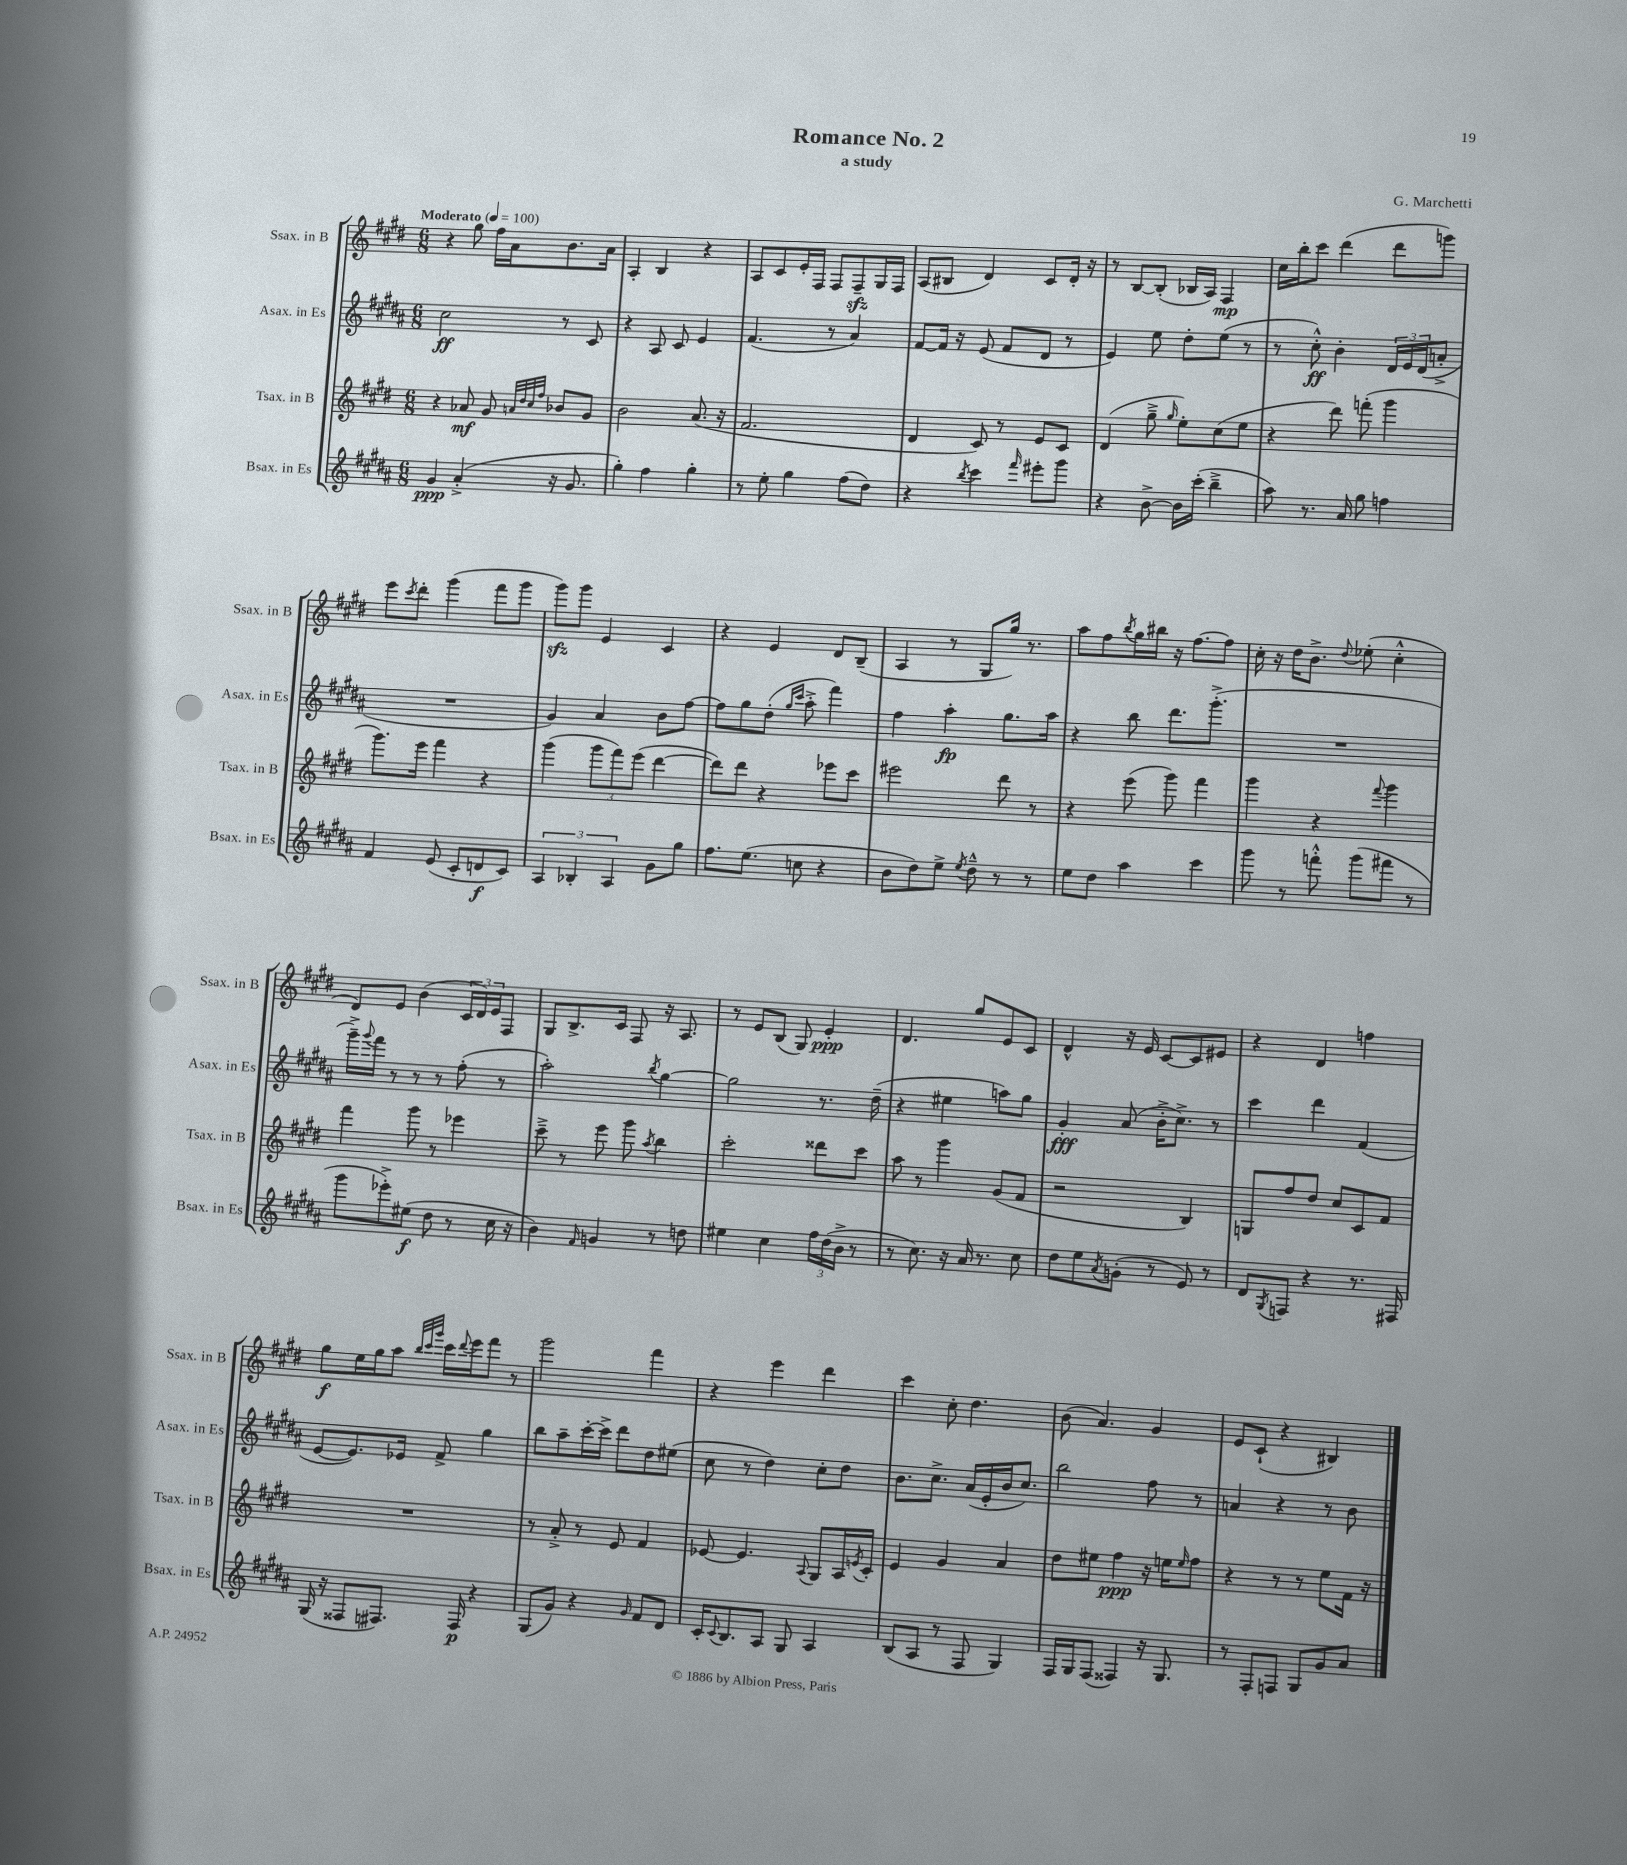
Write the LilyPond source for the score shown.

\header { title = "Romance No. 2" composer = "G. Marchetti" subtitle = "a study" }
<<
\new StaffGroup <<
\new Staff = "s0" \with { instrumentName = "Ssax. in B" shortInstrumentName = "Ssax. in B" } {
    \clef treble \key e \major \numericTimeSignature \time 6/8 \tempo "Moderato" 4 = 100
    r4 gis''8 fis''16 a'16 b'8. a'16 |
    a4-. b4 r4 |
    a8 cis'8 e'16-. fis16 fis8 fis8--\sfz gis16 fis16 |
    a8( bis8 dis'4) cis'8 dis'16-. r16 |
    r8 b8~ b8-.( bes16 a16) fis4\mp |
    cis''16 b''16-. cis'''8 dis'''4( dis'''8 g'''8) |
    e'''8 \acciaccatura { cis'''8 } dis'''8-. gis'''4( fis'''8 gis'''8 |
    gis'''8\sfz) gis'''8 e'4 cis'4 |
    r4 e'4 dis'8 b8--( |
    a4 r8 gis8 gis''16) r8. |
    a''8 fis''8 \acciaccatura { b''8 } gis''16 bis''16 r16 fis''8.~ fis''8 |
    cis''16-. r16 dis''16 b'8.-> \appoggiatura { dis''8 } ees''8-.( cis''4-.-^ |
    dis'8) e'8 b'4( \tuplet 3/2 { cis'16 dis'16) e'16 } fis8 |
    gis8 b8.-> cis'16 fis8 r16 a8. |
    r8 e'8 b8( gis8) e'4-.\ppp |
    dis'4. gis''8 e'8 cis'8 |
    dis'4-^ r16 e'16 cis'8~ cis'8 eis'8 |
    r4 dis'4 f''4 |
    gis''8\f e''16 gis''16 a''8 \grace { b''32 cis'''32 gis'''32 } cis'''16 \appoggiatura { dis'''8 } e'''16 fis'''8 r8 |
    gis'''2 fis'''4 |
    r4 e'''4 dis'''4 |
    cis'''4 cis''8-. dis''4. |
    b'8( a'4.) gis'4 |
    e'8 cis'8-!( r4 bis4) \bar "|." |
}
\new Staff = "s1" \with { instrumentName = "Asax. in Es" shortInstrumentName = "Asax. in Es" } {
    \clef treble \key b \major \numericTimeSignature \time 6/8
    cis''2\ff r8 cis'8 |
    r4 ais8 cis'8 e'4 |
    fis'4.( r8 ais'4) |
    fis'8~ fis'16 r16 e'8( fis'8 dis'8 r8 |
    e'4) e''8 dis''8-. e''8( r8 |
    r8 cis''8-.-^\ff) b'4-. \tuplet 3/2 { dis'16 e'16 dis'16( } a'8-.-> |
    R2. |
    gis'4) ais'4 b'8 fis''8~ |
    fis''8 gis''8 dis''8-.( \grace { gis''16 cis'''16 } ais''8-.-> fis'''4) |
    fis''4 ais''4-.\fp gis''8. ais''16 |
    r4 b''8 dis'''8. gis'''8.-.->( |
    R2. |
    gis'''16--->) \appoggiatura { gis'''8 } fis'''16 r8 r8 r8 fis''8-.( r8 |
    ais''2-.) \acciaccatura { b''8 } gis''4~ |
    gis''2 r8. dis''16--( |
    r4 eis''4 a''8) gis''8 |
    gis'4-.\fff ais'8( b'16-.-> cis''8.->) r8 |
    cis'''4 dis'''4 fis'4( |
    e'8~ e'8.) ees'16 fis'8-> gis''4 |
    b''8 ais''8-- cis'''16~-. cis'''16-> dis'''8 dis''8 eis''8( |
    cis''8 r8 dis''4) cis''8-. dis''8 |
    b'8. cis''8.-> ais'16( e'16-. b'16 cis''8.) |
    b''2 fis''8 r8 |
    a'4 r4 r8 b'8 \bar "|." |
}
\new Staff = "s2" \with { instrumentName = "Tsax. in B" shortInstrumentName = "Tsax. in B" } {
    \clef treble \key e \major \numericTimeSignature \time 6/8
    r4 aes'8\mf gis'8 \grace { a'32 dis''32 cis''32 fis''32 } bes'8 gis'8 |
    b'2 a'8.( r16 |
    fis'2. |
    dis'4 cis'8) r8 e'8 cis'8 |
    dis'4( gis''8---> \grace { gis''16 } e''8-.) cis''8( e''8 |
    r4 dis'''8) f'''8-.( gis'''4 |
    gis'''8.) e'''16 fis'''4 r4 |
    gis'''4( \tuplet 3/2 { gis'''8 fis'''8) e'''8( } dis'''4~ |
    dis'''8) dis'''8 r4 ees'''8 cis'''8 |
    eis'''2 dis'''8 r8 |
    r4 e'''8( gis'''8) fis'''4 |
    gis'''4 r4 \appoggiatura { fis'''8 } gis'''4 |
    fis'''4 gis'''8 r8 ees'''4 |
    cis'''8---> r8 e'''8 gis'''8 \acciaccatura { a''8 } b''4 |
    cis'''2-. disis'''8 cis'''8 |
    a''8 r8 gis'''4 gis'8( fis'8 |
    r2 b4) |
    g8 fis''8 dis''8 cis''8 cis'8 fis'8 |
    R2. |
    r8 a'8-.-> r8 e'8 fis'4 |
    ees'8~ ees'4. \appoggiatura { a8 } gis8 a16 \acciaccatura { e'8 } cis'16-. |
    e'4 gis'4 a'4 |
    dis''8 eis''8 fis''4\ppp r16 e''16 \grace { e''16 } fis''8 |
    r4 r8 r8 e''8 fis'16 r16 \bar "|." |
}
\new Staff = "s3" \with { instrumentName = "Bsax. in Es" shortInstrumentName = "Bsax. in Es" } {
    \clef treble \key b \major \numericTimeSignature \time 6/8
    gis'4\ppp ais'4-.->( r16 gis'8. |
    gis''4-.) fis''4 gis''4-. |
    r8 e''8-. gis''4 fis''8( dis''8) |
    r4 \acciaccatura { b''8 } cis'''4 \grace { fis'''16 } eis'''8-. gis'''8 |
    r4 b'8~-> b'16 cis'''16-.( b''4---> |
    ais''8) r8. ais'16 gis''8 f''4 |
    fis'4 e'8( cis'8-. d'8\f cis'8) |
    \tuplet 3/2 { ais4 bes4-. ais4 } gis'8 gis''8 |
    fis''8. e''8.( c''8 r4 |
    b'8 dis''8) e''8-> \acciaccatura { e''8 } dis''8---^ r8 r8 |
    e''8 dis''8 ais''4 cis'''4 |
    gis'''8 r8 f'''8-.-^ gis'''8( fis'''8 r8 |
    gis'''8 ees'''8-.->) eis''8\f( dis''8 r8 cis''16 r16 |
    b'4) \grace { fis'16 } g'4 r8 d''8 |
    eis''4 cis''4 \tuplet 3/2 { fis''16 dis''16( b'16-> } r8 |
    r8 cis''8.) r16 ais'16 r8. cis''8 |
    dis''8 e''8 \acciaccatura { ais'8 } g'8-.( r8 e'8) r8 |
    dis'8 \acciaccatura { gis8 } f8 r4 r8. fis16 |
    gis16( r16 fisis8 fis8.) fis16\p r4 |
    gis8( gis'8) r4 \grace { gis'16 } fis'8 dis'8 |
    cis'16-. \appoggiatura { cis'8 } b8. ais8 gis8 ais4 |
    b8( ais8 r8 fis8 gis4) |
    fis16 gis16 fis8( fisis4) r16 gis8. |
    r8 fis8-. f8 gis8 gis'8 ais'8 \bar "|." |
}
>>
>>
\layout { \context { \Score \remove "Bar_number_engraver" } }
